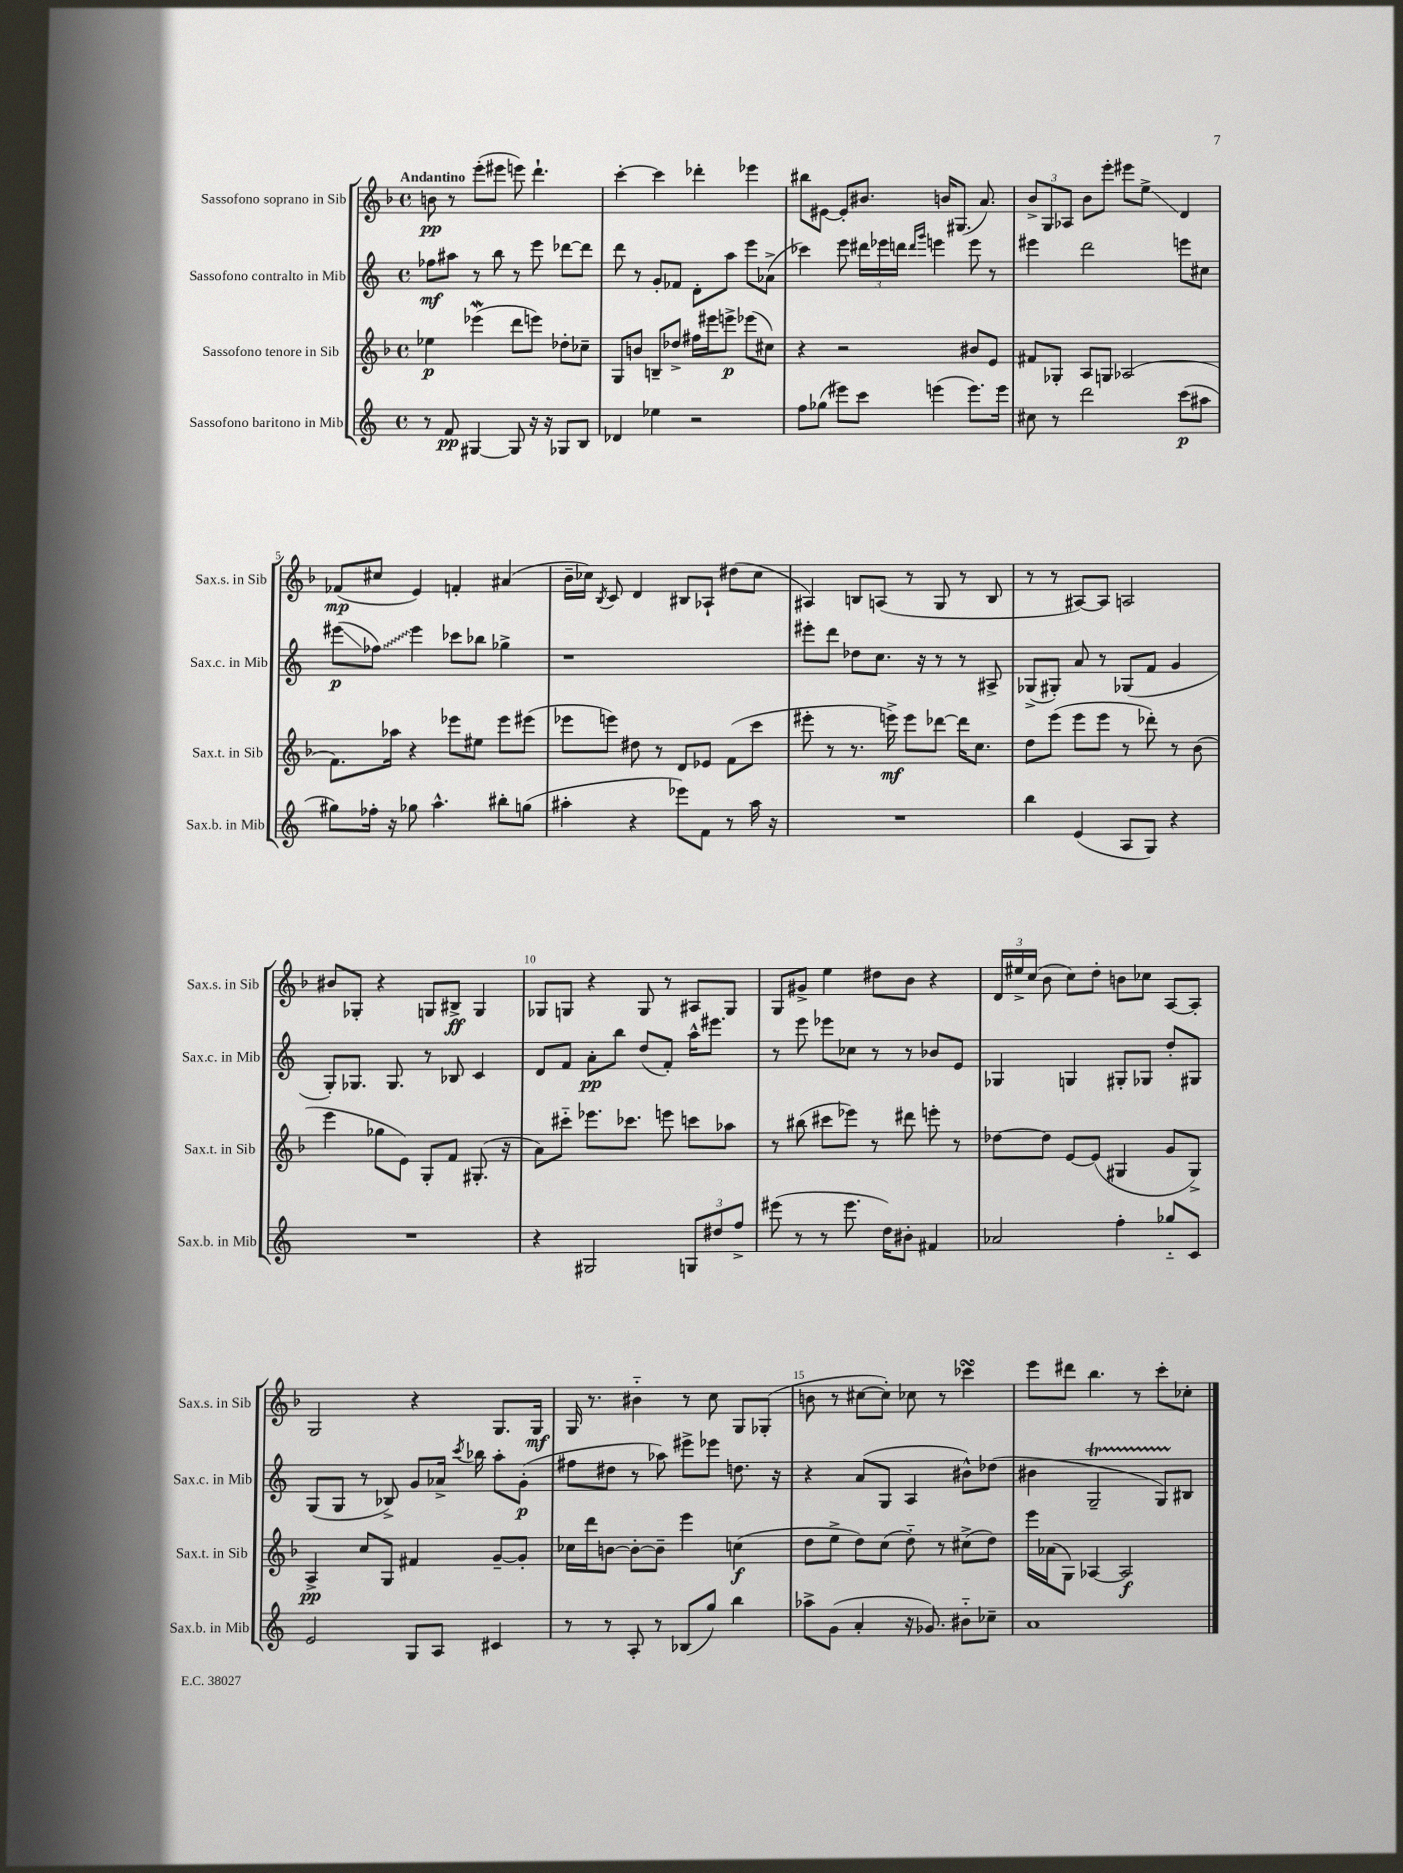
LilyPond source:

<<
\new StaffGroup <<
\new Staff = "s0" \with { instrumentName = "Sassofono soprano in Sib" shortInstrumentName = "Sax.s. in Sib" } {
    \clef treble \key f \major \defaultTimeSignature \time 4/4 \tempo "Andantino"
    \autoBeamOff b'8\pp r8 e'''8[-.( eis'''8] e'''8) d'''4.-! |
    c'''4~-. c'''4 des'''4-. ees'''4 |
    bis''8[ eis'8]~ eis'8[-. bis'8.] b'16[ gis8.]( a'8.) |
    \tuplet 3/2 { bes'8[-> g8 aes8] } bes'8[ e'''8]-. eis'''8[ e''8]->\glissando d'4 |
    fes'8[\mp( cis''8] e'4) f'4-. ais'4( |
    bes'16[-- ces''16]) \acciaccatura { bes8 } c'8 d'4 bis8[ aes8]-! dis''8[( ces''8] |
    ais4) b8[ a8]( r8 g8 r8 b8 |
    r8 r8 ais8[~) ais8] a2 |
    bis'8[ ges8]-. r4 g8[ bis8]->\ff g4 |
    ges8[ g8] r4 g8 r8 ais8[ g8] |
    g8[ gis'8]-> e''4 dis''8[ bes'8] r4 |
    \tuplet 3/2 { d'16[ eis''16-> c''16]( } bes'8 c''8[) d''8]-. b'8[ ces''8] a8[~ a8]-. |
    g2 r4 g8.[ g16]\mf |
    g16 r8. bis'4-_ r8 c''8 g8[ ges8]-.( |
    b'8 r8 cis''8[~ cis''8]-.) ces''8 r8 ces'''4\turn |
    e'''8[ dis'''8] bes''4. r8 c'''8[-. ces''8]-. \bar "|." |
}
\new Staff = "s1" \with { instrumentName = "Sassofono contralto in Mib" shortInstrumentName = "Sax.c. in Mib" } {
    \clef treble \key c \major \defaultTimeSignature \time 4/4
    \autoBeamOff fes''8[\mf ais''8] r8 b''8 r8 e'''8 des'''8[~ des'''8] |
    d'''8 r8 g'8[-. fes'8] d'8[-. a''8] e'''8[ aes'8]->( |
    ces'''4) e'''8 \tuplet 3/2 { dis'''16[ ees'''16 d'''16] } \grace { d'''16[ g'''16] } e'''4 e'''8 r8 |
    eis'''4 d'''2 e'''8[ cis''8] |
    eis'''8[\glissando\p( \once \override Glissando.style = #'zigzag fes''8]\glissando) eis'''4 ces'''8[ bes''8] ges''4-> |
    r1 |
    eis'''8[-. d'''8] des''8[ c''8.] r16 r8 r8 ais8-> |
    ges8[->( gis8]-.) a'8 r8 ges8[( f'8] g'4 |
    g8[-.) ges8.] ges8. r8 bes8 c'4 |
    d'8[ f'8] a'8[-.\pp b''8] d''8[( f'8]-.) a''16[-^ eis'''8.] |
    r8 e'''8 ees'''8[ ces''8] r8 r8 bes'8[ e'8] |
    ges4 g4 gis8[-. ges8] d''8[-. gis8] |
    g8[( g8] r8 bes8->) g'8[ aes'16]-> \acciaccatura { c'''8 } bes''16 a''8[-. g'8]-.\p( |
    fis''8[ dis''8] r8 aes''8) eis'''8[-> ees'''8] d''8. r16 |
    r4 a'8[( g8] a4 bis'8[-^) des''8]( |
    bis'4 g2--\startTrillSpan g8[) bis8]\stopTrillSpan \bar "|." |
}
\new Staff = "s2" \with { instrumentName = "Sassofono tenore in Sib" shortInstrumentName = "Sax.t. in Sib" } {
    \clef treble \key f \major \defaultTimeSignature \time 4/4
    \autoBeamOff ees''4\p ees'''4\mordent( d'''8[ e'''8]) des''8[-. ces''8]-- |
    g8[ b'8] b8[-- des''8]-> fis''16[ eis'''16 e'''8]->\p ees'''8[( cis''8]) |
    r4 r2 bis'8[ e'8] |
    fis'8[ ges8]-. a8[ g8] aes2( |
    f'8.[) aes''16] r4 ees'''8[ eis''8] ees'''8[ eis'''8]( |
    ees'''8[ e'''8]) dis''8 r8 d'8[ ees'8] f'8[( c'''8] |
    eis'''8-. r8 r8. e'''16->\mf) e'''8[ des'''8]~ des'''16[ c''8.] |
    d''8[ e'''8]( e'''8[ e'''8] r8 des'''8-.) r8 bes'8( |
    e'''4 ges''8[ e'8]) g8[-. f'8] gis8.-.( r16 |
    a'8[) cis'''8]-_ ees'''8.[ ces'''8.] e'''8 c'''8[ aes''8] |
    r8 bis''8( cis'''8[ ees'''8]) r8 dis'''8 e'''8-. r8 |
    des''8[~ des''8] e'8[~ e'8]( gis4 g'8[ gis8]->) |
    a4->\pp c''8[ g8] fis'4 g'8[~-- g'8]-. |
    ces''16[ d'''16 b'8]~ b'8[~-. b'8]-- e'''4 c''4\f( |
    d''8[ e''8]-> d''8[) c''8]( d''8-_) r8 cis''8[->( d''8]) |
    e'''16[ aes'16( g8]) aes4~ aes2\f \bar "|." |
}
\new Staff = "s3" \with { instrumentName = "Sassofono baritono in Mib" shortInstrumentName = "Sax.b. in Mib" } {
    \clef treble \key c \major \defaultTimeSignature \time 4/4
    \autoBeamOff r8 f'8\pp gis4~ gis8 r16 r16 ges8[ b8] |
    des'4 ees''4 r2 |
    f''8[ ges''8]( eis'''8[) c'''8] e'''4( e'''8.[) e'''16] |
    cis''8 r8 d'''2 c'''8[\p( ais''8] |
    gis''8[) fes''16]-. r16 ges''8 a''4.-^ bis''8[-. g''8]( |
    ais''4-. r4 ees'''8[) f'8] r8 ais''16 r16 |
    R1 |
    b''4 e'4( a8[ g8]) r4 |
    R1 |
    r4 gis2 \tuplet 3/2 { g8[ dis''8 f''8]-> } |
    eis'''8( r8 r8 eis'''8. d''16[) bis'8]-. fis'4 |
    aes'2 f''4-. ges''8[-_ c'8] |
    e'2 g8[ a8] cis'4 |
    r8 r8 a8-. r8 bes8[( g''8]) b''4 |
    aes''8[-> g'8]( a'4-. r16 ges'8.) bis'8[-_ ces''8]-- |
    a'1 \bar "|." |
}
>>
>>
\layout { \context { \Score \override BarNumber.break-visibility = ##(#f #t #t) barNumberVisibility = #(every-nth-bar-number-visible 5) } }
